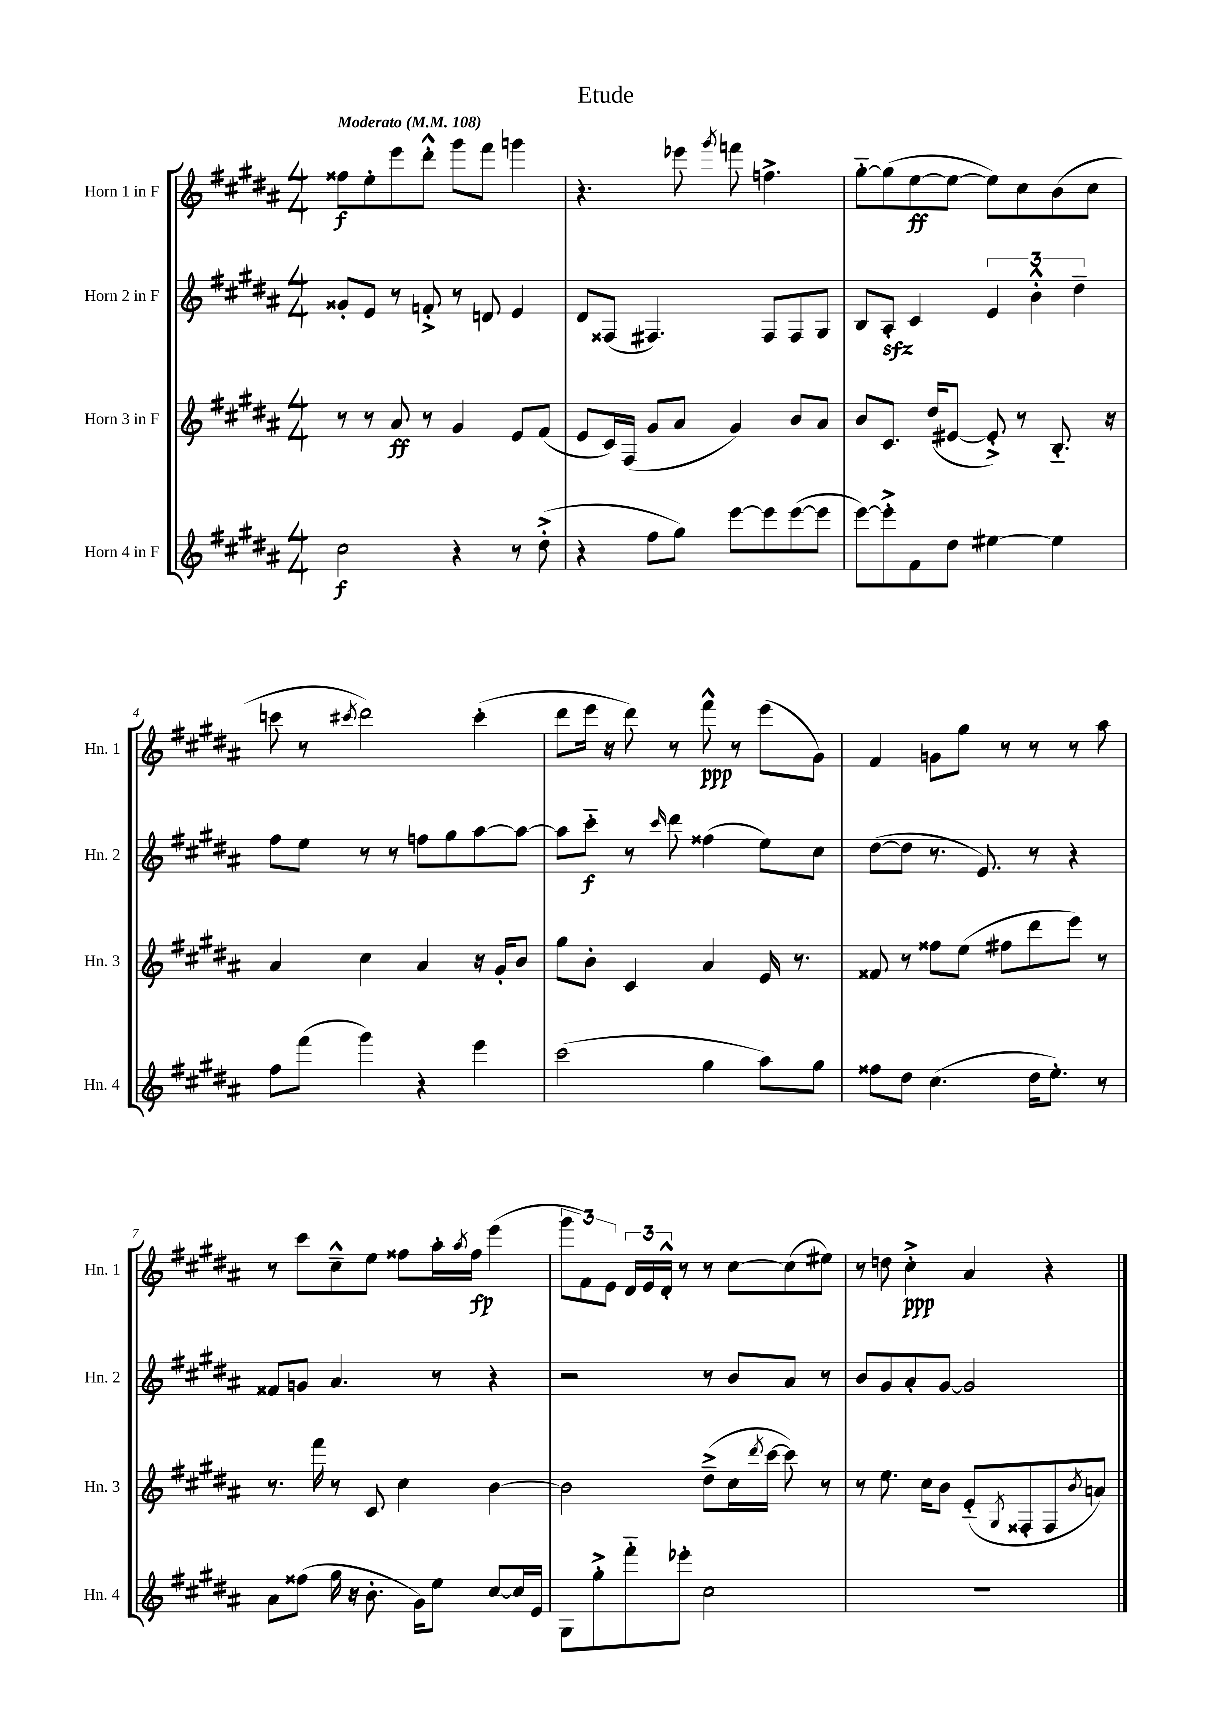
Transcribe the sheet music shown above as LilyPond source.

\header { title = "Etude" }
<<
\new StaffGroup <<
\new Staff = "s0" \with { instrumentName = "Horn 1 in F" shortInstrumentName = "Hn. 1" } {
    \clef treble \key b \major \numericTimeSignature \time 4/4 \tempo "Moderato" 4 = 108
    fisis''8\f e''8-. e'''8 dis'''8-.-^ gis'''8 fis'''8 g'''4 |
    r4. ees'''8 \acciaccatura { gis'''8 } f'''8 f''4.-> |
    gis''8~-_ gis''8( e''8~\ff e''8~ e''8) cis''8 b'8( cis''8 |
    c'''8 r8 \acciaccatura { cis'''8 } dis'''2) cis'''4-.( |
    dis'''8 e'''16 r16 dis'''8) r8 fis'''8-^\ppp r8 e'''8( gis'8) |
    fis'4 g'8 gis''8 r8 r8 r8 ais''8 |
    r8 cis'''8 cis''8---^ e''8 fisis''8 ais''16-. \acciaccatura { ais''8 } fisis''16\fp e'''4( |
    \tuplet 3/2 { gis'''8 fis'8) e'8 } \tuplet 3/2 { dis'16 e'16 dis'16-.-^ } r8 r8 cis''8~ cis''8( eis''8) |
    r8 d''8 cis''4-.->\ppp ais'4 r4 \bar "|." |
}
\new Staff = "s1" \with { instrumentName = "Horn 2 in F" shortInstrumentName = "Hn. 2" } {
    \clef treble \key b \major \numericTimeSignature \time 4/4
    gisis'8-. e'8 r8 f'8-.-> r8 d'8 e'4 |
    dis'8 fisis8( fis4.) fis8 fis8 gis8 |
    b8 ais8-.\sfz cis'4 \tuplet 3/2 { e'4 b'4-.-^ dis''4-- } |
    fis''8 e''8 r8 r8 f''8 gis''8 ais''8~ ais''8~ |
    ais''8 cis'''8-_\f r8 \grace { cis'''16 } dis'''8 fisis''4( e''8) cis''8 |
    dis''8~( dis''8 r8. e'8.) r8 r4 |
    fisis'8 g'8 ais'4. r8 r4 |
    r2 r8 b'8 ais'8 r8 |
    b'8 gis'8 ais'8-. gis'8~ gis'2 \bar "|." |
}
\new Staff = "s2" \with { instrumentName = "Horn 3 in F" shortInstrumentName = "Hn. 3" } {
    \clef treble \key b \major \numericTimeSignature \time 4/4
    r8 r8 ais'8\ff r8 gis'4 e'8 fis'8( |
    e'8 cis'16) fis16( gis'8 ais'8 gis'4) b'8 ais'8 |
    b'8 cis'8. dis''16( eis'8~ eis'8-.->) r8 b8.-_ r16 |
    ais'4 cis''4 ais'4 r16 gis'16-. b'8 |
    gis''8 b'8-. cis'4 ais'4 e'16 r8. |
    fisis'8 r8 fisis''8 e''8( fis''8 dis'''8 e'''8) r8 |
    r8. fis'''16 r8 cis'8 cis''4 b'4~ |
    b'2 dis''8--->( cis''16 \acciaccatura { dis'''8 } cis'''16~ cis'''8) r8 |
    r8 e''8. cis''16 b'8 e'8-_( \acciaccatura { gis8 } fisis8-. fisis8 \acciaccatura { b'8 } a'8) \bar "|." |
}
\new Staff = "s3" \with { instrumentName = "Horn 4 in F" shortInstrumentName = "Hn. 4" } {
    \clef treble \key b \major \numericTimeSignature \time 4/4
    cis''2\f r4 r8 dis''8-.->( |
    r4 fis''8 gis''8) e'''8~ e'''8 e'''8~( e'''8 |
    e'''8~) e'''8-.-> fis'8 dis''8 eis''4~ eis''4 |
    fis''8 fis'''8( gis'''4) r4 e'''4 |
    cis'''2( gis''4 ais''8) gis''8 |
    fisis''8 dis''8 cis''4.( dis''16 e''8.-.) r8 |
    ais'8 fisis''8( gis''16 r16 b'8.-. gis'16) e''8 cis''8~ cis''16 e'16 |
    gis8 gis''8-.-> fis'''8-_ ees'''8-. cis''2 |
    R1 \bar "|." |
}
>>
>>
